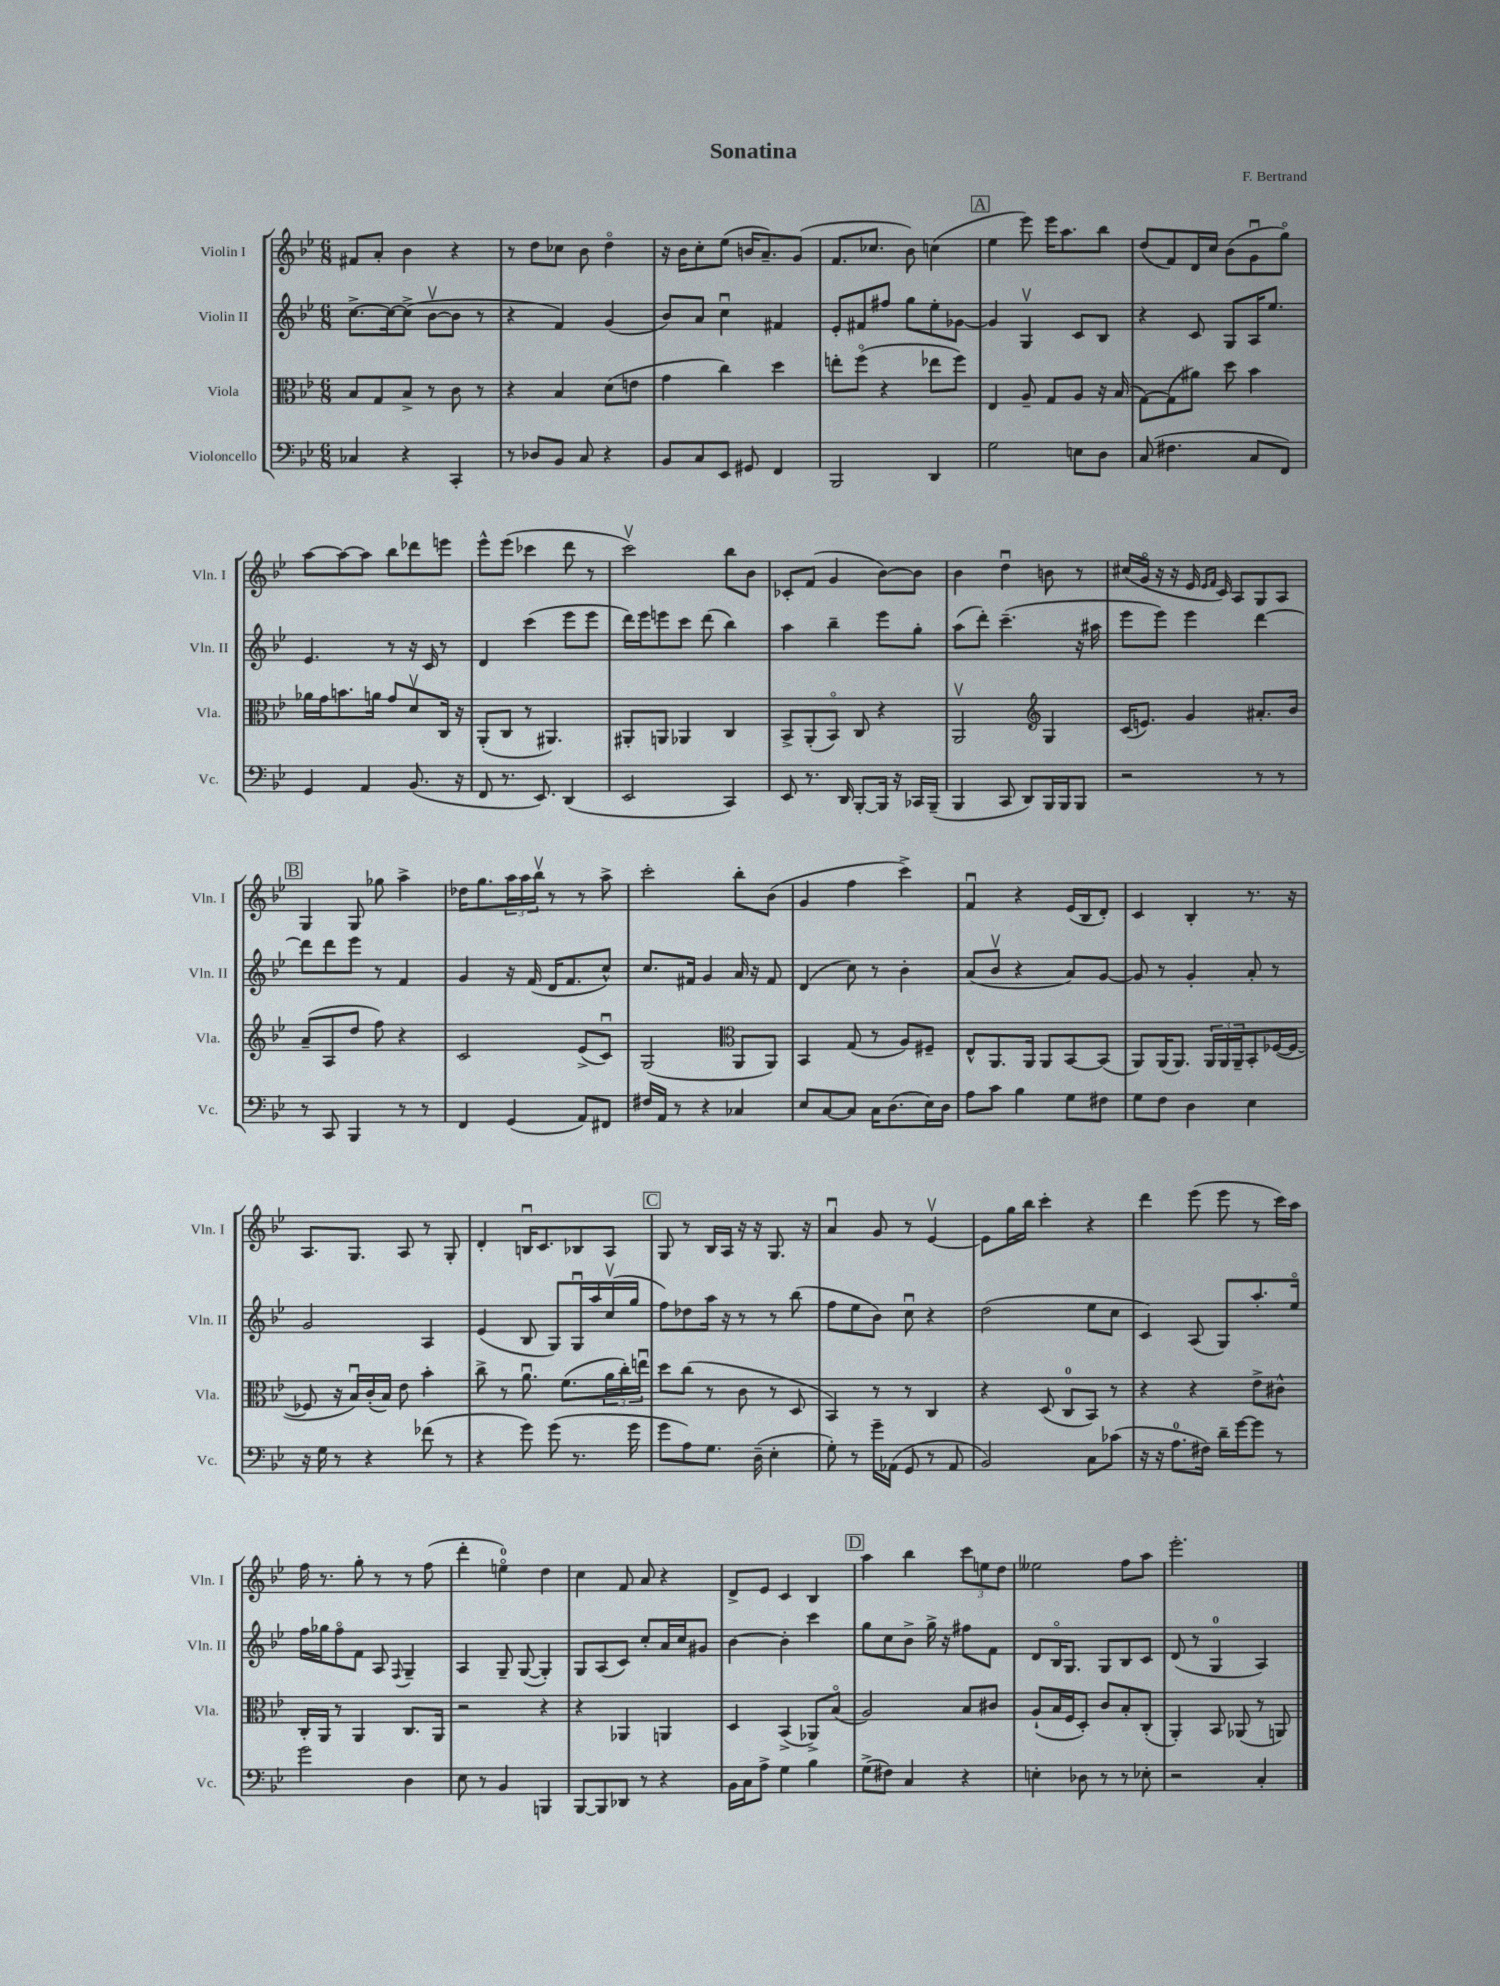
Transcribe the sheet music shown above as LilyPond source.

\header { title = "Sonatina" composer = "F. Bertrand" }
<<
\new StaffGroup <<
\new Staff = "s0" \with { instrumentName = "Violin I" shortInstrumentName = "Vln. I" } {
    \clef treble \key bes \major \numericTimeSignature \time 6/8
    fis'8 a'8-. bes'4 r4 |
    r8 d''8 ces''8 bes'8 d''4\flageolet |
    r16 bes'16 c''8-. ees''8( b'16 a'8.--) g'8( |
    f'8. ces''8. bes'8) c''4( |
    \mark \markup { \box "A" } ees''4 ees'''8) ees'''16 a''8. bes''8 |
    d''8( f'8) d'16 c''16 bes'8( g'8\downbow g''8\flageolet) |
    a''8~ a''8~ a''8 bes''8 des'''8 e'''8 |
    ees'''8-^ ees'''8( ces'''4 d'''8 r8 |
    c'''2\upbow) bes''8 bes'8 |
    ces'8-. f'8( g'4 bes'8~) bes'8 |
    bes'4 d''4\downbow b'8 r8 |
    cis''16( g'16\flageolet r16 r16 ees'16 \grace { ees'16 f'16 } c'16) a8 g8 a8 |
    \mark \markup { \box "B" } g4 g8 ges''8 a''4-> |
    des''16 g''8. \tuplet 3/2 { a''16 a''16 bes''16\upbow } r8 r8 a''8-> |
    c'''2-. bes''8-. bes'8( |
    g'4 f''4 c'''4->) |
    f'4\downbow r4 ees'16( bes16 d'8-.) |
    c'4 bes4-. r8. r16 |
    a8. g8. a8 r8 g8-. |
    d'4-. b16\downbow c'8. bes8 a8 |
    \mark \markup { \box "C" } g8 r8 bes16 a16 r16 r16 g8. r16 |
    a'4\downbow g'8 r8 ees'4~\upbow |
    ees'8 g''16 bes''16 c'''4-. r4 |
    d'''4 ees'''8( ees'''8 r8 c'''16) a''16 |
    f''16 r8. g''8-. r8 r8 f''8( |
    d'''4-. e''4-0\flageolet) d''4 |
    c''4 f'8 a'8 r4 |
    d'8-> ees'8 c'4 bes4 |
    \mark \markup { \box "D" } a''4 bes''4 \tuplet 3/2 { c'''8 e''8 d''8 } |
    eeses''2 f''8 a''8 |
    ees'''2.-. \bar "|." |
}
\new Staff = "s1" \with { instrumentName = "Violin II" shortInstrumentName = "Vln. II" } {
    \clef treble \key bes \major \numericTimeSignature \time 6/8
    c''8.~-> c''16~ c''8->( bes'8~\upbow bes'8 r8 |
    r4 f'4) g'4( |
    bes'8) a'8 c''4\downbow fis'4 |
    ees'8-. fis'8 fis''8 g''8 ees''8-. ges'8~ |
    \mark \markup { \box "A" } ges'4 g4\upbow c'8 bes8 |
    r4 c'8 g8 a16 ees''8. |
    ees'4. r8 r16 c'16 r8 |
    d'4 c'''4( ees'''8 ees'''8 |
    d'''16) ees'''16 e'''8 c'''8 d'''8( bes''4) |
    a''4 bes''4-- ees'''8 g''8-. |
    a''8( d'''8-.) c'''4.--( r16 ais''16 |
    ees'''8 ees'''8) ees'''4 d'''4~ |
    \mark \markup { \box "B" } d'''8 d'''8 ees'''8 r8 f'4 |
    g'4 r16 f'16( d'16 f'8. c''8-^) |
    c''8. fis'16 g'4 a'16 r16 fis'8 |
    d'4( c''8) r8 bes'4-. |
    a'8( bes'8\upbow r4 a'8) g'8~ |
    g'8 r8 g'4-. a'8-. r8 |
    g'2 a4 |
    ees'4( bes8 g8) g16\downbow a''16 c''16\upbow( g''16 |
    \mark \markup { \box "C" } f''8) des''8 a''16 r16 r8 r8 bes''8( |
    f''8 ees''8 bes'8) c''8\downbow r4 |
    d''2( ees''8 c''8 |
    c'4) a8( g8) a''8.-. ees''16\flageolet |
    f''16 ges''16 f''8\flageolet f'8 a8 \appoggiatura { f8 } g4-- |
    a4 g8-- g8~( g4-.) |
    g8 a8( c'8) c''8-. a'16 c''16 gis'8 |
    bes'4~ bes'4-. c'''4 |
    \mark \markup { \box "D" } g''8 c''8 bes'8-> g''16-> r16 fis''8 f'8 |
    d'8 bes16\flageolet g8. g8 bes8 c'8 |
    d'8( r8 g4-0 a4) \bar "|." |
}
\new Staff = "s2" \with { instrumentName = "Viola" shortInstrumentName = "Vla." } {
    \clef alto \key bes \major \numericTimeSignature \time 6/8
    bes8 g8 bes8-> r8 c'8 r8 |
    r4 bes4 d'8( e'8 |
    g'4 c''4) d''4 |
    e''8-. f''8\flageolet( r4 ees''8 f''8) |
    \mark \markup { \box "A" } ees4 a8-- g8 a8 r16 bes16( |
    g8~) g8( ais'8) d''8 bes'4 |
    aes'16 g'16 b'8. a'16 g'8 d'8\upbow c16 r16 |
    a,8-.( c8 r8 ais,4.) |
    ais,8-. a,8 aes,4 c4 |
    bes,8-> a,8-.( bes,8\flageolet) c8 r4 |
    a,2\upbow \clef treble g4 |
    c'16( e'8.) g'4 ais'8.-. bes'16 |
    \mark \markup { \box "B" } a'8--( a8 d''8 f''8) r4 |
    c'2 ees'8->( c'8\downbow) |
    g2( \clef alto a,8 a,8) |
    bes,4 g8( r8 a8) fis8-- |
    ees8-^ a,8. a,16 a,8 bes,8~ bes,8( |
    a,8) a,16( a,8.) \tuplet 3/2 { a,16 a,16 a,16-- } bes,8-. fes16~( fes16~ |
    fes8 r16 bes16\downbow) c'16-.( bes16) ees'8 bes'4-. |
    c''8-> r8 a'8.\downbow f'8.( \tuplet 3/2 { a'16 c''16-.) e''16\downbow } |
    \mark \markup { \box "C" } d''8 c''8( r8 c'8 r8 d8 |
    bes,4) r8 r8 c4 |
    r4 d8( c8-0 bes,8) r8 |
    r4 r4 ees'8-> cis'8-^ |
    c16-. a,16 r8 a,4 c8. a,16 |
    r2 r4 |
    r4 aes,4 a,4 |
    d4 bes,4->( aes,8->) bes8\flageolet( |
    \mark \markup { \box "D" } a2) bes8 cis'8 |
    a8-!( bes16 f16 d8-.) c'8 bes8-. c8-.( |
    a,4-.) bes,8 aes,8( r8 a,8) \bar "|." |
}
\new Staff = "s3" \with { instrumentName = "Violoncello" shortInstrumentName = "Vc." } {
    \clef bass \key bes \major \numericTimeSignature \time 6/8
    ces4 r4 c,4-. |
    r8 des8 bes,8 c8 r4 |
    bes,8 c8 ees,8 gis,8 f,4 |
    bes,,2 d,4 |
    \mark \markup { \box "A" } g2 e8 d8 |
    c8( fis4. c8 f,8) |
    g,4 a,4 bes,8.( r16 |
    f,8 r8. ees,8.) d,4( |
    ees,2 c,4) |
    ees,8 r8. d,16 bes,,8~-. bes,,16 r16 ces,16 bes,,16--( |
    bes,,4 c,8 d,8) bes,,16 bes,,16 bes,,8 |
    r2 r8 r8 |
    \mark \markup { \box "B" } r8 c,8 bes,,4 r8 r8 |
    f,4 g,4( a,8) fis,8 |
    fis16 a,16 r8 r4 ces4 |
    ees8 c8~ c8 c16 d8.( ees16) d16 |
    a8 c'8 bes4 g8 fis8 |
    g8 f8 d4 ees4 |
    r16 g16 r8 r4 fes'8( r8 |
    r4 g'8) g'8( r8. g'16 |
    \mark \markup { \box "C" } g'8 a8) g8. d16--( ees4-. |
    g8-.) r8 g'16-- aes,16( g,8 r8 aes,8 |
    bes,2) c8 ces'8( |
    r16 r16 a8.-0 fis16) d'16-- g'16~ g'8 r8 |
    g'2 d4 |
    ees8 r8 bes,4 b,,4 |
    bes,,8~ bes,,8 des,8 r8 r4 |
    bes,16 c16 a8-> g4 bes4 |
    \mark \markup { \box "D" } g8->( fis8) c4 r4 |
    e4-. des8 r8 r8 ees8-. |
    r2 c4-. \bar "|." |
}
>>
>>
\layout { \context { \Score \remove "Bar_number_engraver" } }
